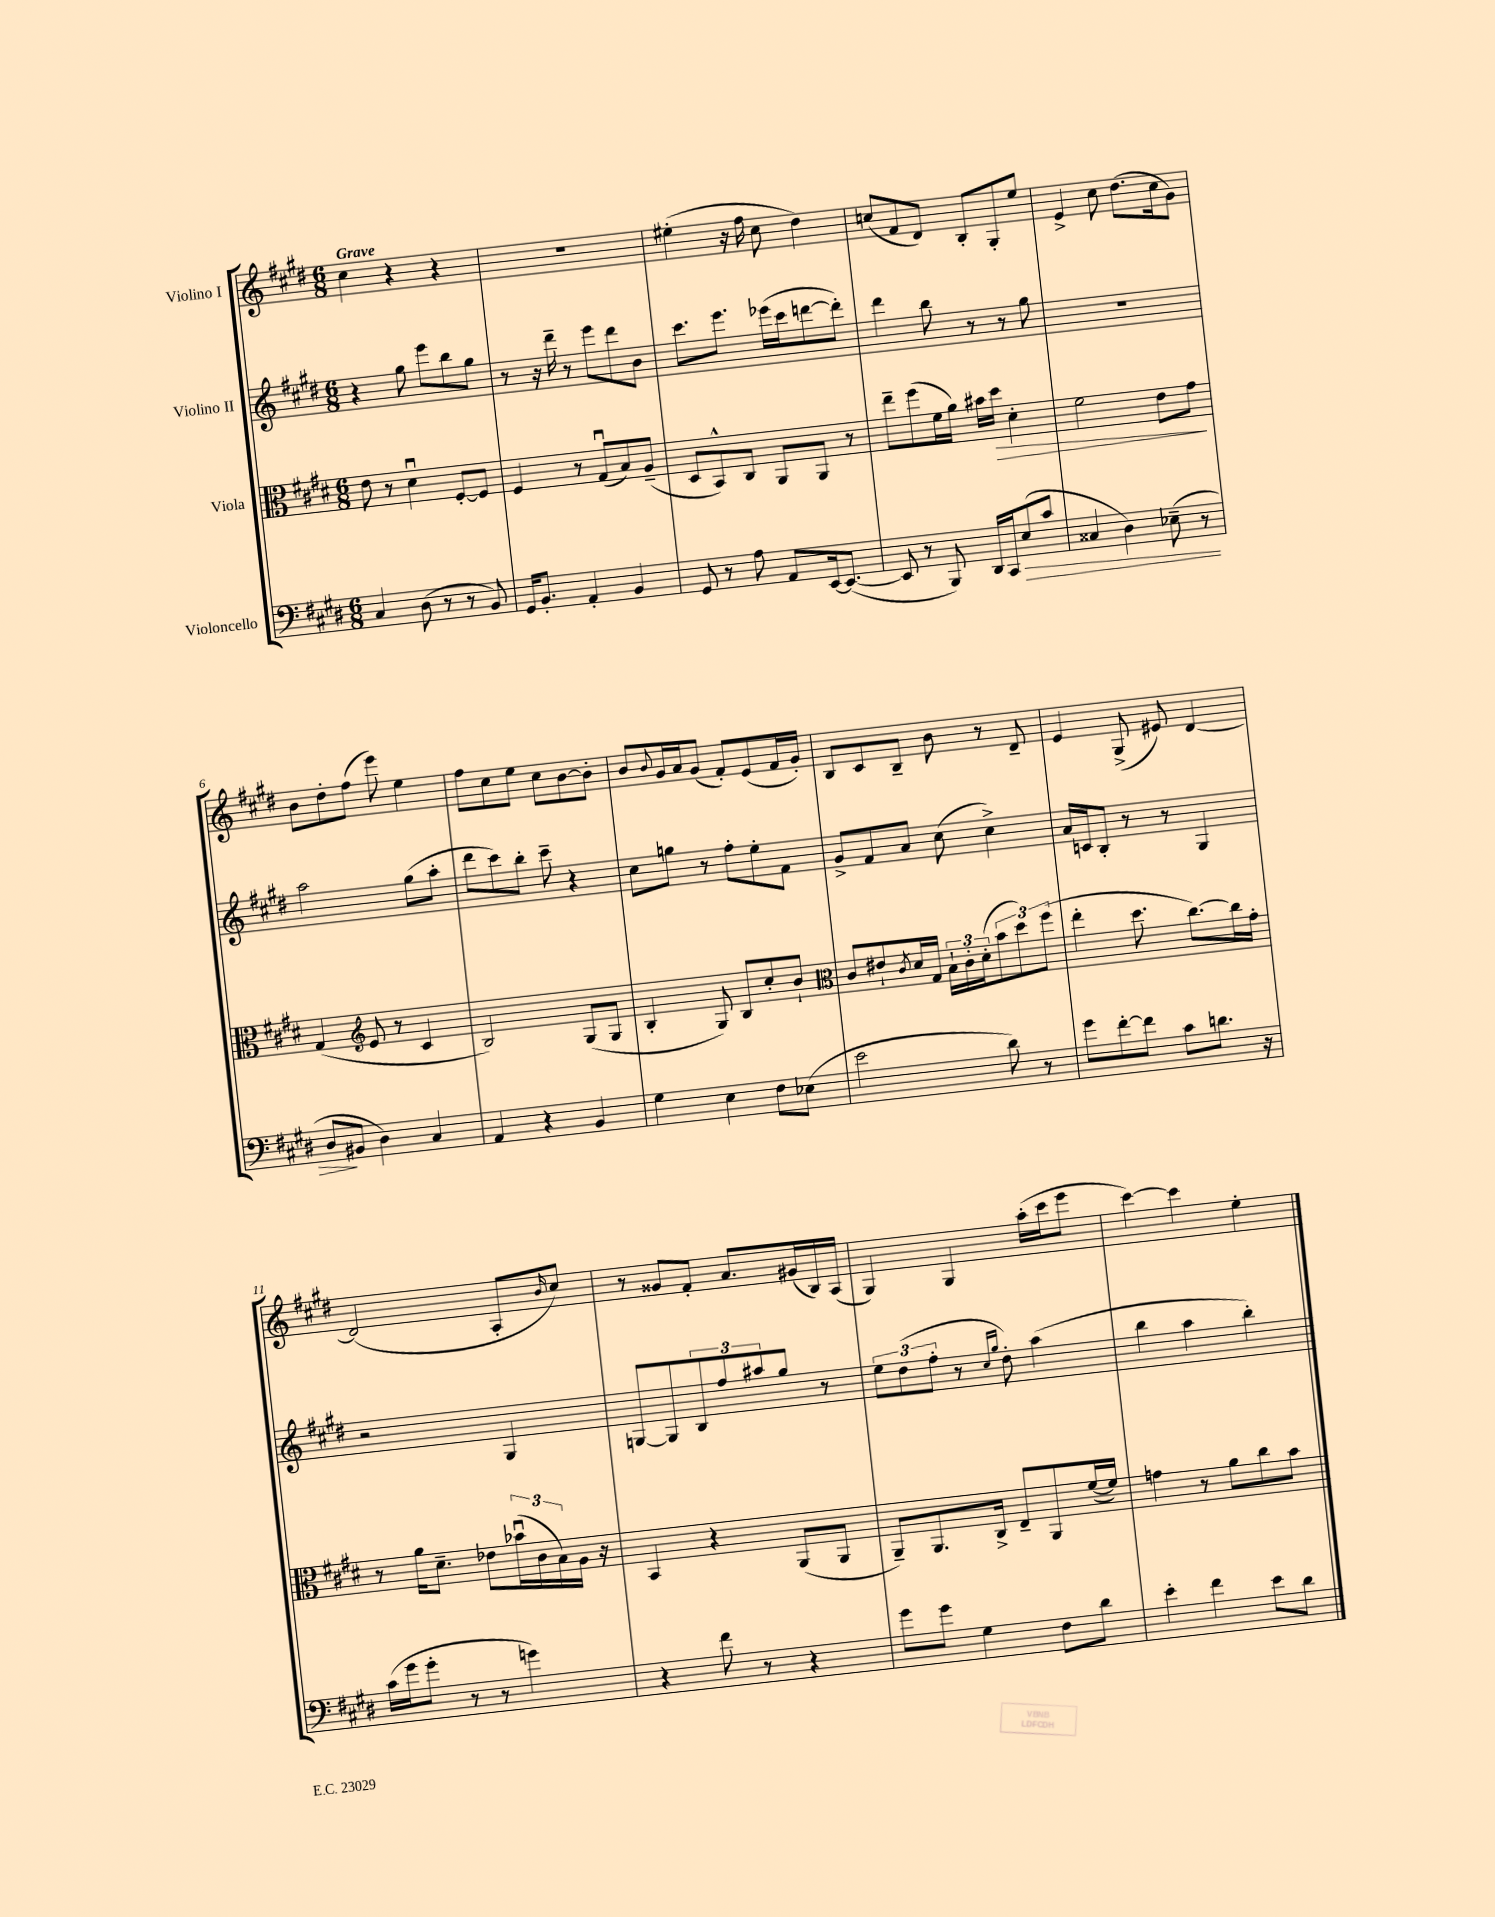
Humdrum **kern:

**kern	**dynam	**kern	**dynam	**kern	**kern
*part4	*part4	*part3	*part3	*part2	*part1
*staff4	*staff4	*staff3	*staff3	*staff2	*staff1
*I"Violoncello	*	*I"Viola	*	*I"Violino II	*I"Violino I
*clefF4	*	*clefC3	*	*clefG2	*clefG2
*k[f#c#g#d#]	*	*k[f#c#g#d#]	*	*k[f#c#g#d#]	*k[f#c#g#d#]
*M6/8	*	*M6/8	*	*M6/8	*M6/8
=1	=1	=1	=1	=1	=1
!	!	!	!	!	!LO:TX:a:B:t=Grave
4C#/	.	8e\	.	4r	4cc#\
.	.	8r	.	.	.
(8D#\	.	4d#u\	.	8gg#\	4r
8r	.	.	.	8eee\L	.
8r	.	[8F#'/L	.	8bb\	4r
8BB/)	.	8F#/J]	.	8gg#\J	.
=2	=2	=2	=2	=2	=2
16GG#/KL	.	4F#/	.	8r	2.r
8.BB'/J	.	.	.	.	.
.	.	.	.	16r	.
.	.	.	.	16ddd#~\	.
4AA'/	.	8r	.	8r	.
.	.	(8G#u/L	.	8eee\L	.
4BB/	.	8B/)	.	8ddd#\	.
.	.	(8A~/J	.	8b\J	.
=3	=3	=3	=3	=3	=3
8GG#/	.	8D#/L	.	8.ccc#\L	(4ee#X'\
8r	.	8BB^^/)	.	.	.
.	.	.	.	8.eee\J	.
8A\	.	8C#/J	.	.	16r
.	.	.	.	.	16ff#\
8AA/L	.	8AA/L	.	(16eee-X\LL	8cc#\
.	.	.	.	16ccc#\J	.
[16EE/k	.	8AA/J	.	[8dddn\	4dd#\)
(8.EE/J_	.	.	.	.	.
.	.	8r	.	8ddd'\J])	.
=4	=4	=4	=4	=4	=4
8EE/]	.	8ee~\L	.	4ddd#\	(8ccn/L
8r	.	(8ff#\	.	.	8f#/
8BBB/)	.	16f#\L	.	8bb\	8d#/J)
.	.	16a\JJ)	.	.	.
16DD#/LL	.	16b#X\LL	.	8r	8B'/L
!	!	!	!LO:HP:b	!	!
16CC#/J	.	16dd#\JJ	>	.	.
!	!LO:HP:b	!	!	!	!
(8E/	>	4d#'\	.	8r	8G#'/
8c#/J	.	.	.	8gg#\	8ee/J
=5	=5	=5	=5	=5	=5
4C##X/	.	2f#\	.	2.r	4e^/
4D#\)	.	.	.	.	8cc#\
.	.	.	.	.	(8.dd#\L
(8E-X~\	.	8e\L	.	.	.
.	.	.	.	.	16cc#\k
8r	.	8g#\J	.	.	8g#\J)
.	.	.	]	.	.
!!LO:LB:g=z
=6	=6	=6	=6	=6	=6
8D#/L	.	(4G#/	.	2aa\	8b\L
8BB#X/J	]	.	.	.	8dd#'\
*	*	*clefG2	*	*	*
4D#\)	.	8e/	.	.	(8ff#\J
.	.	8r	.	.	8eee\)
4C#/	.	4c#/	.	(8gg#\L	4ee\
.	.	.	.	8aa'\J	.
=7	=7	=7	=7	=7	=7
4AA/	.	2B/)	.	8ddd#\L	8ff#\L
.	.	.	.	8ccc#\)	8cc#\
4r	.	.	.	8bb'\J	8ee\J
.	.	.	.	8ccc#~\	8cc#\L
4BB/	.	(8G#/L	.	4r	[8b\
.	.	8G#/J	.	.	8b'\J]
=8	=8	=8	=8	=8	=8
4G#\	.	4B'/	.	8cc#\L	8b/L
.	.	.	.	.	8qqb/
.	.	.	.	8ggn\J	16g#/L
.	.	.	.	.	16a/J
4E\	.	8G#/)	.	8r	(8g#/J
.	.	8B/L	.	8ff#'\L	8f#'/L)
8F#\L	.	8cc#'/	.	8ee'\	(8e/
(8E-X\J	.	8b`/J	.	8f#\J	16f#/L
.	.	.	.	.	16g#'/JJ)
=9	=9	=9	=9	=9	=9
*	*	*clefC3	*	*	*
2e\	.	8c#/L	.	8g#^/L	8B/L
.	.	8e#X`/	.	8f#/	8c#/
.	.	8qc#/	.	.	.
.	.	16d#/L	.	8a/J	8B~/J
.	.	16G#/JJ	.	.	.
.	.	24B`\LL	.	(8cc#\	8b\
.	.	24c#'\	.	.	.
.	.	(24d#'\J	.	.	.
8d#\)	.	12b\	.	4cc#^\)	8r
.	.	12dd#\)	.	.	.
8r	.	.	.	.	8d#~/
.	.	(12ff#\J	.	.	.
=10	=10	=10	=10	=10	=10
8g#\L	.	4ee'\	.	16a/LL	4e/
.	.	.	.	16cn/J	.
[8f#'\	.	.	.	8B'/J	.
8f#\J]	.	8.dd#\	.	8r	(8G#^/
8c#\L	.	.	.	8r	8e#X/)
.	.	[8.cc#\L)	.	.	.
8.dn\J	.	.	.	4G#/	[4d#/
.	.	16cc#\L]	.	.	.
16r	.	16g#'\JJ	.	.	.
!!LO:LB:g=z
=11	=11	=11	=11	=11	=11
(16c#\LL	.	8r	.	2r	(2d#/]
16g#\J	.	.	.	.	.
8g#'\J	.	16a\KL	.	.	.
.	.	8.d#~\J	.	.	.
8r	.	.	.	.	.
8r	.	8e-X\L	.	.	.
4gn\)	.	(24b-Xu\L	.	4G#/	8A'/L
.	.	24c#\	.	.	.
.	.	24B\)	.	.	.
.	.	.	.	.	16qqb/
.	.	16A\JJ	.	.	8cc#/J)
.	.	16r	.	.	.
=12	=12	=12	=12	=12	=12
4r	.	4BB/	.	[8Gn/L	8r
.	.	.	.	8G/]	8g##X/L
8f#\	.	4r	.	12B/	8f#'/J
.	.	.	.	12ff#/	.
8r	.	.	.	.	8.a/L
.	.	.	.	12aa#X/	.
4r	.	(8AA/L	.	8gg#/J	.
.	.	.	.	.	(16g#X/L
.	.	8AA/J	.	8r	16B/)
.	.	.	.	.	(16A/JJ
=13	=13	=13	=13	=13	=13
8g#\L	.	8AA~/L)	.	12ee\L	4G#/)
.	.	.	.	(12dd#\	.
8g#\J	.	8.AA/	.	.	.
.	.	.	.	12ff#'\J	.
4G#\	.	.	.	8r	4G#/
.	.	16C#^/Jk	.	.	.
.	.	.	.	16qqcc#/LL	.
.	.	.	.	16qqgg#/JJ	.
.	.	8E~/L	.	8dd#'\)	.
8F#\L	.	8AA/	.	(4aa\	(16aa'\LL
.	.	.	.	.	16ccc#\J
8d#\J	.	([16f#/L	.	.	8eee\J
.	.	16f#/JJ])	.	.	.
=14	=14	=14	=14	=14	=14
4e'\	.	4gn\	.	4bb\	[4ccc#\)
4f#\	.	8r	.	4aa\	4ccc#\]
.	.	8a\L	.	.	.
8e\L	.	8cc#\	.	4bb'\)	4ee'\
8d#\J	.	8b\J	.	.	.
==	==	==	==	==	==
*-	*-	*-	*-	*-	*-
